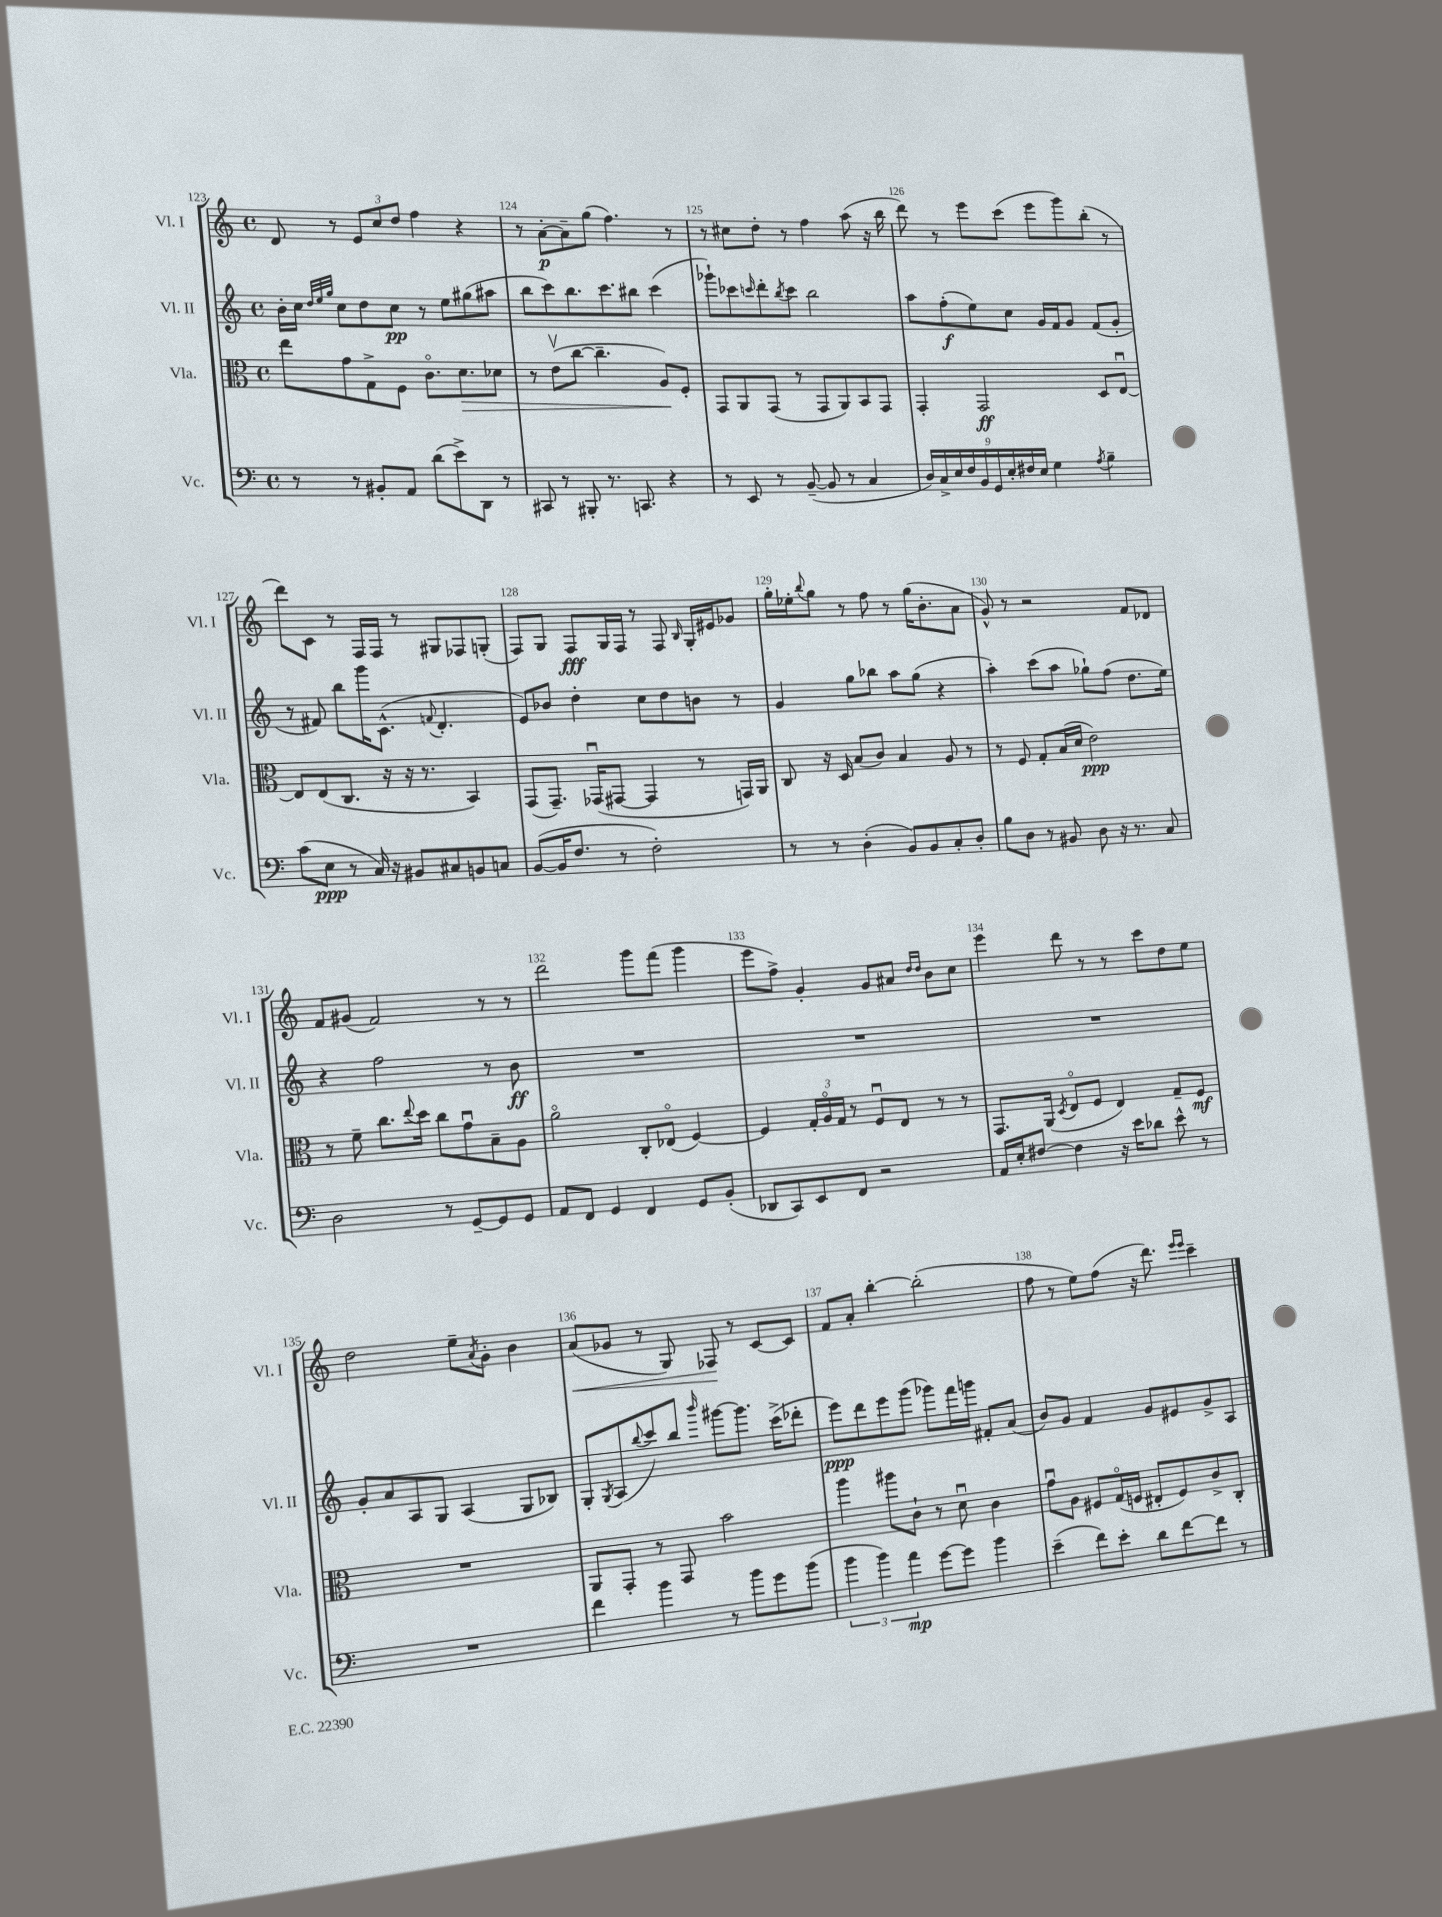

**kern	**dynam	**kern	**dynam	**kern	**dynam	**kern	**dynam
*part4	*part4	*part3	*part3	*part2	*part2	*part1	*part1
*staff4	*staff4	*staff3	*staff3	*staff2	*staff2	*staff1	*staff1
*I"Vc.	*	*I"Vla.	*	*I"Vl. II	*	*I"Vl. I	*
*I'Vc.	*	*I'Vla.	*	*I'Vl. II	*	*I'Vl. I	*
*clefF4	*	*clefC3	*	*clefG2	*	*clefG2	*
*k[]	*	*k[]	*	*k[]	*	*k[]	*
*M4/4	*	*M4/4	*	*M4/4	*	*M4/4	*
*met(c)	*	*met(c)	*	*met(c)	*	*met(c)	*
=123	=123	=123	=123	=123	=123	=123	=123
8r	.	8ee\L	.	16b'\LL	.	8d/	.
.	.	.	.	16cc\JJ	.	.	.
.	.	.	.	32qqdd/LLL	.	.	.
.	.	.	.	32qqee/	.	.	.
.	.	.	.	32qqgg/JJJ	.	.	.
8r	.	8g\	.	8cc\L	.	8r	.
8BB#X'/L	.	8G^\	.	8dd\	.	12e/L	.
.	.	.	.	.	.	12cc/	.
8AA/J	.	8F\J	.	8cc\J	pp	.	.
.	.	.	.	.	.	12dd/J	.
(8d\L	.	8.c\L	.	8r	.	4ff\	.
8e^\)	.	.	.	8ee\L	.	.	.
!	!	!	!LO:HP:b	!	!	!	!
.	.	8.d\	>	.	.	.	.
8DD\J	.	.	.	(8gg#X\	.	4r	.
8r	.	8d-X\J	.	8aa#X\J	.	.	.
=124	=124	=124	=124	=124	=124	=124	=124
8CC#X/	.	8r	.	8bb\L	.	8r	.
8r	.	(8ev\L	.	8ccc\)	.	[8a'\L	p
8BBB#X'/	.	[8cc\J	.	8.bb\	.	8a~\]	.
8.r	.	4.cc~\]	.	.	.	(8gg\J	.
.	.	.	.	8.ccc\	.	.	.
.	.	.	.	.	.	4.ff\)	.
8.CCn/	.	.	.	.	.	.	.
.	.	.	.	8bb#X\J	.	.	.
4r	.	8A/L)	.	(4ccc\	.	.	.
.	.	8F'/J	]	.	.	8r	.
=125	=125	=125	=125	=125	=125	=125	=125
8r	.	8GG/L	.	8ggg-X`\L)	.	8r	.
8EE/	.	8AA/	.	8ccc-X\	.	8cc#X\L	.
.	.	.	.	16qqcccn/	.	.	.
8r	.	(8GG/J	.	8ddd'\	.	8dd'\J	.
.	.	.	.	8qbb/	.	.	.
([8BB~/	.	8r	.	8ccc\J	.	8r	.
8BB/]	.	8GG/L	.	2bb\	.	4ff\	.
8r	.	8AA/)	.	.	.	.	.
4C/	.	8BB/	.	.	.	(8aa\	.
.	.	8GG/J	.	.	.	16r	.
.	.	.	.	.	.	16bb\	.
=126	=126	=126	=126	=126	=126	=126	=126
18D/LL)	.	4GG'/	.	8aa\L	.	8ddd\)	.
18C^/	.	.	.	.	.	.	.
18E/	.	.	.	.	.	.	.
.	.	.	.	(8ff'\	f	8r	.
18F/	.	.	.	.	.	.	.
18BB/	.	.	.	.	.	.	.
.	.	2GG/	ff	8ee\)	.	8eee\L	.
18GG/	.	.	.	.	.	.	.
18E'/	.	.	.	.	.	.	.
.	.	.	.	8cc\J	.	(8ccc\J	.
18F#X/	.	.	.	.	.	.	.
18E/JJ	.	.	.	.	.	.	.
4G\	.	.	.	16g/LL	.	8eee\L	.
.	.	.	.	16f/J	.	.	.
.	.	.	.	8g/J	.	8ggg\)	.
8qA/	.	.	.	.	.	.	.
4B~\	.	8D/L	.	(8f/L	.	(8bb'\J	.
.	.	[8Eu/J	.	8g'/J	.	8r	.
!!LO:LB:g=z
=127	=127	=127	=127	=127	=127	=127	=127
(8c\L	.	8E/L]	.	8r	.	8ddd\L)	.
8E\J	ppp	(8E/	.	8f#X/)	.	8c\J	.
8r	.	8.C/J	.	8bb\L	.	8r	.
16C/)	.	.	.	16ggg\K	.	16F/LL	.
16r	.	16r	.	(8.c^^\J	.	16F/JJ	.
8BB#X/L	.	16r	.	.	.	8r	.
.	.	8.r	.	.	.	.	.
.	.	.	.	8qqfn/	.	.	.
8C#X/	.	.	.	4.d'/	.	8G#X/L	.
8BBn/	.	4BB/)	.	.	.	8F-X/	.
8Cn/J	.	.	.	.	.	(8Gn'/J	.
=128	=128	=128	=128	=128	=128	=128	=128
([8BB/L	.	(8GG/L	.	8e/L)	.	8F/L)	.
16BB/K]	.	8.GG~/J)	.	8b-X/J	.	8G/J	.
8.F/J	.	.	.	.	.	.	.
.	.	.	.	4dd'\	.	8F/L	fff
.	.	(16GG-Xu/KL	.	.	.	.	.
8r	.	[8GG#X/J	.	.	.	16G/L	.
.	.	.	.	.	.	16F/JJ	.
2F'\)	.	4GG#/]	.	8cc\L	.	8r	.
.	.	.	.	8dd\	.	8F/	.
.	.	.	.	.	.	16qqB/	.
.	.	8r	.	8bn\J	.	16G'/LL	.
.	.	.	.	.	.	16e#X/J	.
.	.	16GGn/LL)	.	8r	.	8g-X/J	.
.	.	16AA/JJ	.	.	.	.	.
=129	=129	=129	=129	=129	=129	=129	=129
8r	.	8C/	.	4g/	.	16gg'\LL	.
.	.	.	.	.	.	16ee-X'\J	.
.	.	.	.	.	.	8qqbb/	.
8r	.	16r	.	.	.	8gg\J	.
.	.	16D/	.	.	.	.	.
(4D'\	.	(8B/L	.	8gg\L	.	8r	.
.	.	8c/J)	.	8bb-X\J	.	8ff\	.
8BB/L)	.	4B/	.	8aa\L	.	8r	.
8BB/	.	.	.	(8gg\J	.	(16gg\KL	.
.	.	.	.	.	.	8.b'\	.
8C'/	.	8A/	.	4r	.	.	.
8D'/J	.	8r	.	.	.	8a\J	.
=130	=130	=130	=130	=130	=130	=130	=130
8B\L	.	8r	.	4aa'\)	.	8g^^/)	.
8D\J	.	8F/	.	.	.	8r	.
8r	.	8G'/L	.	(8ccc\L	.	2r	.
8BB#X/	.	(16B/L	.	8aa\J	.	.	.
.	.	16d/JJ	.	.	.	.	.
8D\	.	2e\)	ppp	8gg-X`\L)	.	.	.
16r	.	.	.	(8ff\J	.	.	.
8.r	.	.	.	.	.	.	.
.	.	.	.	8.dd\L	.	8f/L	.
8C/	.	.	.	.	.	8d-X/J	.
.	.	.	.	16ee\Jk)	.	.	.
!!LO:LB:g=z
=131	=131	=131	=131	=131	=131	=131	=131
2D\	.	8r	.	4r	.	8f/L	.
.	.	8f~\	.	.	.	(8g#X/J	.
.	.	8.cc\L	.	2ff\	.	2f/)	.
.	.	8qqee/	.	.	.	.	.
.	.	16dd\Jk	.	.	.	.	.
8r	.	8cc\L	.	.	.	.	.
[8GG~/L	.	8gu\	.	.	.	.	.
8GG/]	.	8B~\	.	8r	.	8r	.
8GG/J	.	8A\J	.	8b\	ff	8r	.
=132	=132	=132	=132	=132	=132	=132	=132
8AA/L	.	2a\	.	1r	.	2ddd\	.
8FF/J	.	.	.	.	.	.	.
4GG/	.	.	.	.	.	.	.
4FF/	.	8C'/L	.	.	.	8ggg\L	.
.	.	(8E-X/J	.	.	.	(8fff\J	.
8GG/L	.	[4F/)	.	.	.	4ggg\	.
(8BB'/J	.	.	.	.	.	.	.
=133	=133	=133	=133	=133	=133	=133	=133
8DD-X/L	.	4F/]	.	1r	.	8eee\L	.
8CC/)	.	.	.	.	.	8ff^\J)	.
8EE/	.	24G'/LL	.	.	.	4g'/	.
.	.	24A/	.	.	.	.	.
.	.	24G/JJ	.	.	.	.	.
8FF/J	.	8r	.	.	.	.	.
2r	.	8Fu/L	.	.	.	8g/L	.
.	.	8E/J	.	.	.	8a#X/J	.
.	.	.	.	.	.	16qqdd/LL	.
.	.	.	.	.	.	16qqdd/JJ	.
.	.	8r	.	.	.	8b\L	.
.	.	8r	.	.	.	8cc\J	.
=134	=134	=134	=134	=134	=134	=134	=134
16AA/LL	.	8.GG/L	.	1r	.	4eee\	.
16E'/J	.	.	.	.	.	.	.
[8F#X/J	.	.	.	.	.	.	.
.	.	(16AA/Jk	.	.	.	.	.
.	.	8qD/	.	.	.	.	.
4F#\]	.	8E/L	.	.	.	8ddd\	.
.	.	8F/J	.	.	.	8r	.
16r	.	4E/)	.	.	.	8r	.
16e\KL	.	.	.	.	.	.	.
8d-X\J	.	.	.	.	.	8ccc\L	.
8e^^\	.	8G~/L	.	.	.	8dd\	.
8r	.	8F/J	mf	.	.	8ee\J	.
!!LO:LB:g=z
=135	=135	=135	=135	=135	=135	=135	=135
1r	.	1r	.	8g'/L	.	2dd\	.
.	.	.	.	8a/	.	.	.
.	.	.	.	8A/	.	.	.
.	.	.	.	8G/J	.	.	.
.	.	.	.	(4A/	.	8ee~\L	.
.	.	.	.	.	.	8qa/	.
.	.	.	.	.	.	8g'\J	.
.	.	.	.	8G/L	.	4b\	.
.	.	.	.	8B-X/J)	.	.	.
=136	=136	=136	=136	=136	=136	=136	=136
!	!	!	!	!	!	!	!LO:HP:b
4f\	.	8AA/L	.	8G'/L	.	(8a/L	<
.	.	.	.	8qG/	.	.	.
.	.	8GG'/J	.	(8A/	.	8g-X/J	.
.	.	.	.	8qqbb/	.	.	.
4b\	.	8r	.	8ccc/)	.	8r	.
.	.	8GG/	.	8bb/J	.	8G/)	.
.	.	.	.	16qqbbb/	.	.	.
8r	.	2b\	.	[8ggg#X\L	.	8F-X/	.
8b\L	.	.	.	8.ggg#\J]	.	8r	[
8g\	.	.	.	.	.	[8c/L	.
.	.	.	.	(16ccc^\KL	.	.	.
(8b\J	.	.	.	8ddd-X'\J	.	8c/J]	.
=137	=137	=137	=137	=137	=137	=137	=137
6b\	.	4aa\	.	8eee\L)	ppp	8f/L	.
.	.	.	.	8ddd\	.	8a'/J	.
6b\)	.	.	.	.	.	.	.
.	.	8aa#X\L	.	8eee\	.	[4bb'\	.
6a\	mp	.	.	.	.	.	.
.	.	8c`\J	.	(8ggg\J	.	.	.
[8g\L	.	8r	.	8ggg-X\L)	.	(2bb'\]	.
8g\J]	.	8du\	.	16fff\L	.	.	.
.	.	.	.	16gggn\JJ	.	.	.
4b\	.	4c\	.	8f#X'/L	.	.	.
.	.	.	.	(8a/J	.	.	.
=138	=138	=138	=138	=138	=138	=138	=138
(4e~\	.	8gu\L	.	8b/L)	.	8ff\	.
.	.	8A\J	.	8g/J	.	8r	.
8f\L)	.	8F#X/L	.	4f/	.	8ee\L)	.
8e'\J	.	(16G/L	.	.	.	(8ff\J	.
.	.	16Fn/JJ	.	.	.	.	.
8d\L	.	8E#X'/L	.	8g/L	.	16r	.
.	.	.	.	.	.	8.ddd\)	.
[8f\	.	8F/)	.	8e#X/	.	.	.
.	.	.	.	.	.	16qqeee/LL	.
.	.	.	.	.	.	16qqeee/JJ	.
8f\J]	.	8c^/	.	8g^/	.	4ccc~\	.
8r	.	8C'/J	.	8A/J	.	.	.
==	==	==	==	==	==	==	==
*-	*-	*-	*-	*-	*-	*-	*-
